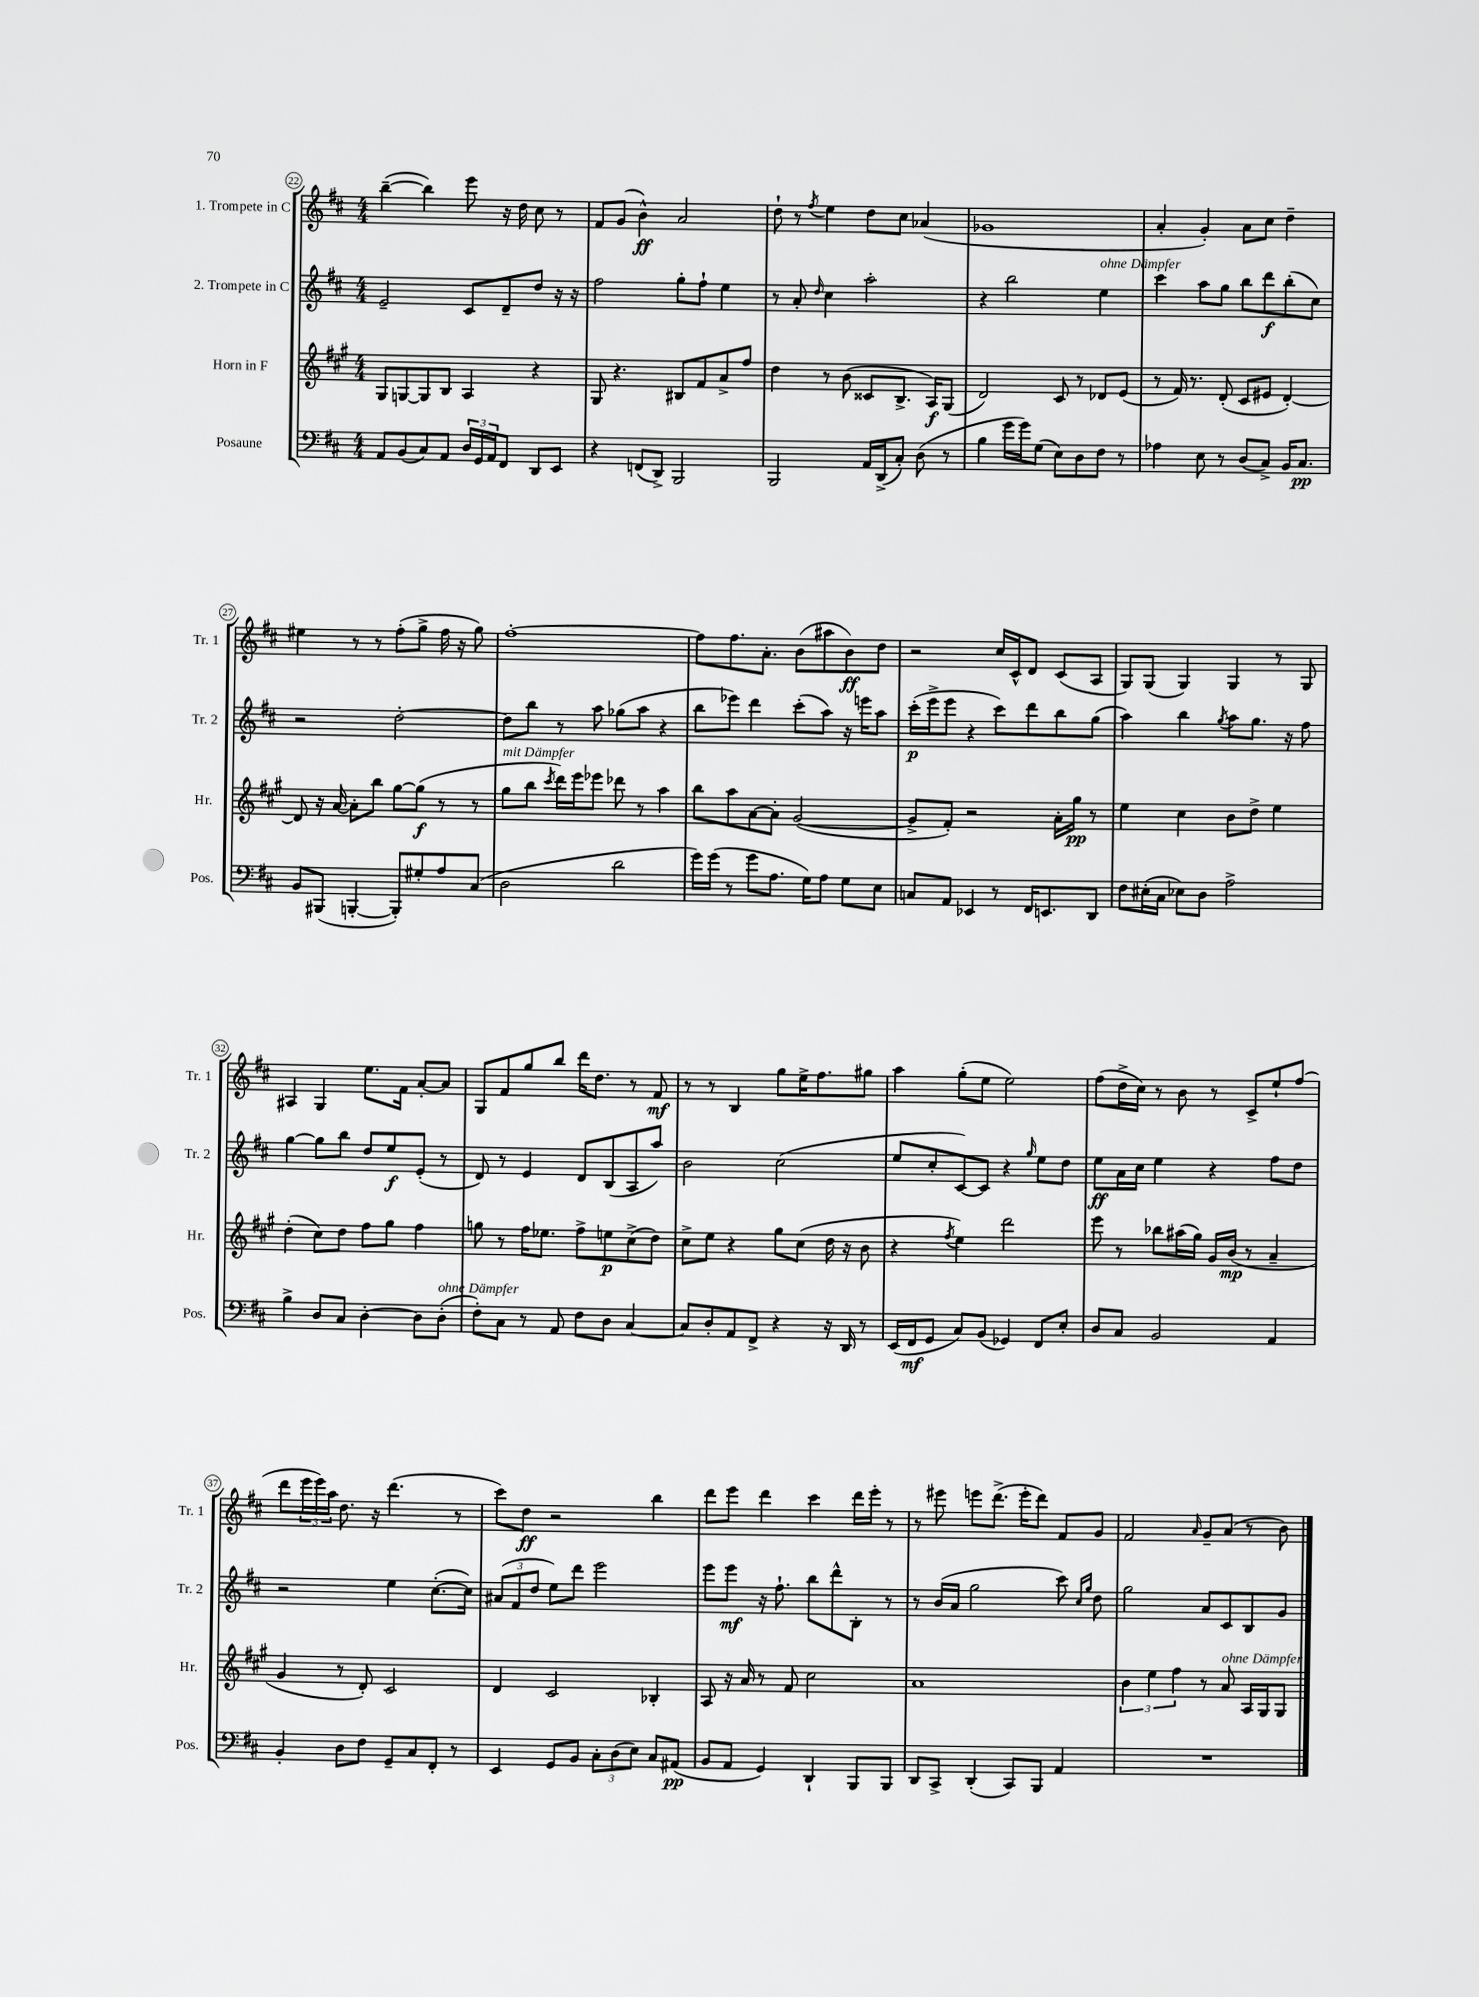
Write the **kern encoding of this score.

**kern	**kern	**kern	**kern
*staff4	*staff3	*staff2	*staff1
*clefF4	*clefG2	*clefG2	*clefG2
*k[f#c#]	*k[f#c#g#]	*k[f#c#]	*k[f#c#]
*M4/4	*M4/4	*M4/4	*M4/4
8AA	8G#	2e~	([4bb~
(8BB	[8G	.	.
8C#)	8G]	.	4bb])
8AA	8B	.	.
24D	4A	8c#	8eee
24GG	.	.	.
24AA	.	.	.
8FF#	.	8d~	16r
.	.	.	16dd
8DD	4r	8dd	8cc#
8EE	.	16r	8r
.	.	16r	.
=	=	=	=
4r	8G#	2ff#	8f#
.	4.r	.	(8g
(8FF	.	.	4b^^)
8DD^)	.	.	.
2BBB	8B#	8gg'	2a
.	8f#	8ff#`	.
.	8a^	4ee	.
.	8ff#	.	.
=	=	=	=
2BBB	4dd	8r	8dd`
.	.	8a'	8r
.	.	16qqdd	8qff#
.	8r	4cc#	4ee
.	(8b	.	.
16AA	8c##	2aa'	8dd
(16DD^	.	.	.
8C#')	8.B^	.	8cc#
(8D	.	.	(4a-
.	16A)	.	.
8r	(8G#	.	.
=	=	=	=
4B	2d)	4r	1g-
16g	.	2bb	.
16g)	.	.	.
(8G	.	.	.
8E)	8c#	.	.
8D	8r	.	.
8F#	8d-	4ee	.
8r	(8e	.	.
=	=	=	=
4A-	8r	4ccc#	4a'
.	16f#)	.	.
.	8.r	.	.
8E	.	8aa	4g')
8r	(8d'	8gg	.
(8D	8c#	8bb	8a
8C#^)	8e#	8ddd	8cc#
16BB	[4d')	(8bb'	4dd~
8.C#	.	.	.
.	.	8cc#)	.
=	=	=	=
8BB	8d]	2r	4ee#
(8BBB#	16r	.	.
.	[16a	.	.
[4BBB'	8a']	.	8r
.	8bb	.	8r
8BBB'])	[8gg#	[2dd'	(8ff#'
8G#'	(8gg#]	.	8gg^
8A	8r	.	16ff#
.	.	.	16r
(8C#	8r	.	8gg)
=	=	=	=
2D	8gg#	8dd]	[1ff#'
.	8bb	8bb	.
.	8qccc#	.	.
.	16ddd)	8r	.
.	16eee	.	.
.	8eee-	8aa	.
2d	8ddd-	(8gg-	.
.	8r	8aa	.
.	4aa	4r	.
=	=	=	=
16g)	8bb	8bb	8ff#]
(16g	.	.	.
8r	8aa	8eee-)	8.ff#
8g	[8a	4ddd	.
.	.	.	8.a'
8.A	8a']	.	.
.	([2g#	(8ccc#'	(8b
16G)	.	.	.
8A	.	8aa)	8aa#
8G	.	16r	8b)
.	.	16eee	.
8E	.	8aa	8dd
=	=	=	=
8C	8g#^]	(16ccc#'	2r
.	.	16eee^	.
8AA	8f#')	8eee	.
4EE-	2r	4r	.
8r	.	8ccc#)	16cc#
.	.	.	16c#^^
16FF#	.	8ddd	8d
8.EE	.	.	.
.	16a'	8bb	(8c#
.	16gg#	.	.
8DD	8r	(8gg	8A
=	=	=	=
8F#	4ee	4aa)	8G)
(16E#'	.	.	(8G
16C#	.	.	.
8E-)	4cc#	4bb	4G)
8D	.	.	.
.	.	8qgg	.
2A^	8b	8aa	4G
.	8dd^	8.gg	.
.	4ee	.	8r
.	.	16r	.
.	.	8ff#	8G
=	=	=	=
4B^	(4dd'	[4gg	4A#
8D	8cc#)	8gg]	4G
8C#	8dd	8bb	.
[4D'	8ff#	8dd	8.ee
.	8gg#	8ee	.
.	.	.	16f#
8D]	4ff#	(8e'	[8a'
(8D'	.	8r	8a]
=	=	=	=
8F#')	8gg	8d)	8G
8C#	8r	8r	8f#
8r	16ff#	4e	8gg
.	8.ee-	.	.
8AA	.	.	8bb
8F#	8ff#^	8d	16ddd
.	.	.	8.dd
8D	8ee	(8B	.
[4C#	(8cc#^	8A	8r
.	8dd)	8aa)	8f#
=	=	=	=
8C#]	8cc#^	2b	8r
8D'	8ee	.	8r
8AA	4r	.	4B
8FF#^	.	.	.
4r	8gg#	(2cc#	8gg
.	(8cc#	.	16ee^
.	.	.	8.ff#
16r	16dd	.	.
16DD	16r	.	.
8r	8b	.	8gg#
=	=	=	=
(16EE	4r	8ee	4aa
16FF#	.	.	.
8GG	.	8cc#'	.
.	8qff#	.	.
8C#)	4ee)	[8c#)	(8gg'
(8BB	.	8c#]	8ee
4GG-)	2ddd	4r	2ee)
.	.	16qqgg	.
8FF#	.	8ee	.
8E'	.	8dd	.
=	=	=	=
8D	8eee	8ee	(8ff#
8C#	8r	16a	16dd^
.	.	16cc#	16cc#)
2BB	8bb-	4ee	8r
.	(16aa#	.	8b
.	16gg#)	.	.
.	16g#	4r	8r
.	(16b	.	.
.	8r	.	8c#^
4AA	4a~	8ff#	8ee`
.	.	8dd	(8ff#
=	=	=	=
4BB'	4g#	2r	8ddd
.	.	.	24eee
.	.	.	24eee)
.	.	.	24aa
8D	8r	.	8.dd
8F#	8d')	.	.
.	.	.	16r
8GG~	2c#	4ee	(4.ddd
8C#	.	.	.
8FF#'	.	([8.cc#'	.
8r	.	.	8r
.	.	16cc#])	.
=	=	=	=
4EE	4d	(12a#	8ccc#)
.	.	12f#	.
.	.	.	8dd
.	.	12dd	.
8GG	2c#	8ee)	2r
8BB	.	8ddd	.
12C#'	.	2eee	.
(12D	.	.	.
12E)	.	.	.
8C#	4B-'	.	4bb
(8AA#	.	.	.
=	=	=	=
8BB	8A	8eee	8ddd
8AA	16r	8eee	8eee
.	16a	.	.
4GG)	8r	16r	4ddd
.	.	8.ff#`	.
.	8f#	.	.
4DD`	2cc#	8bb	4ccc#
.	.	8ddd^^	.
8BBB	.	8B'	16ddd
.	.	.	16eee'
8BBB	.	8r	8r
=	=	=	=
8DD	1a	8r	8r
8CC#^	.	(16b	8eee#
.	.	16a	.
(4DD'	.	2gg	8eee
.	.	.	(8.ddd^
8CC#)	.	.	.
.	.	.	16eee'
8BBB	.	.	8ddd)
4AA	.	8ccc#)	8f#
.	.	16qqcc#	.
.	.	16qqgg	.
.	.	8dd	8g
=	=	=	=
1r	6b	2gg	2f#
.	6ee	.	.
.	6ff#	.	.
.	.	.	16qqa
.	8r	8a	8g~
.	8a	8c#	(8a
.	16A	8B	8r
.	16G#	.	.
.	8G#	8g	8b)
==	==	==	==
*-	*-	*-	*-
